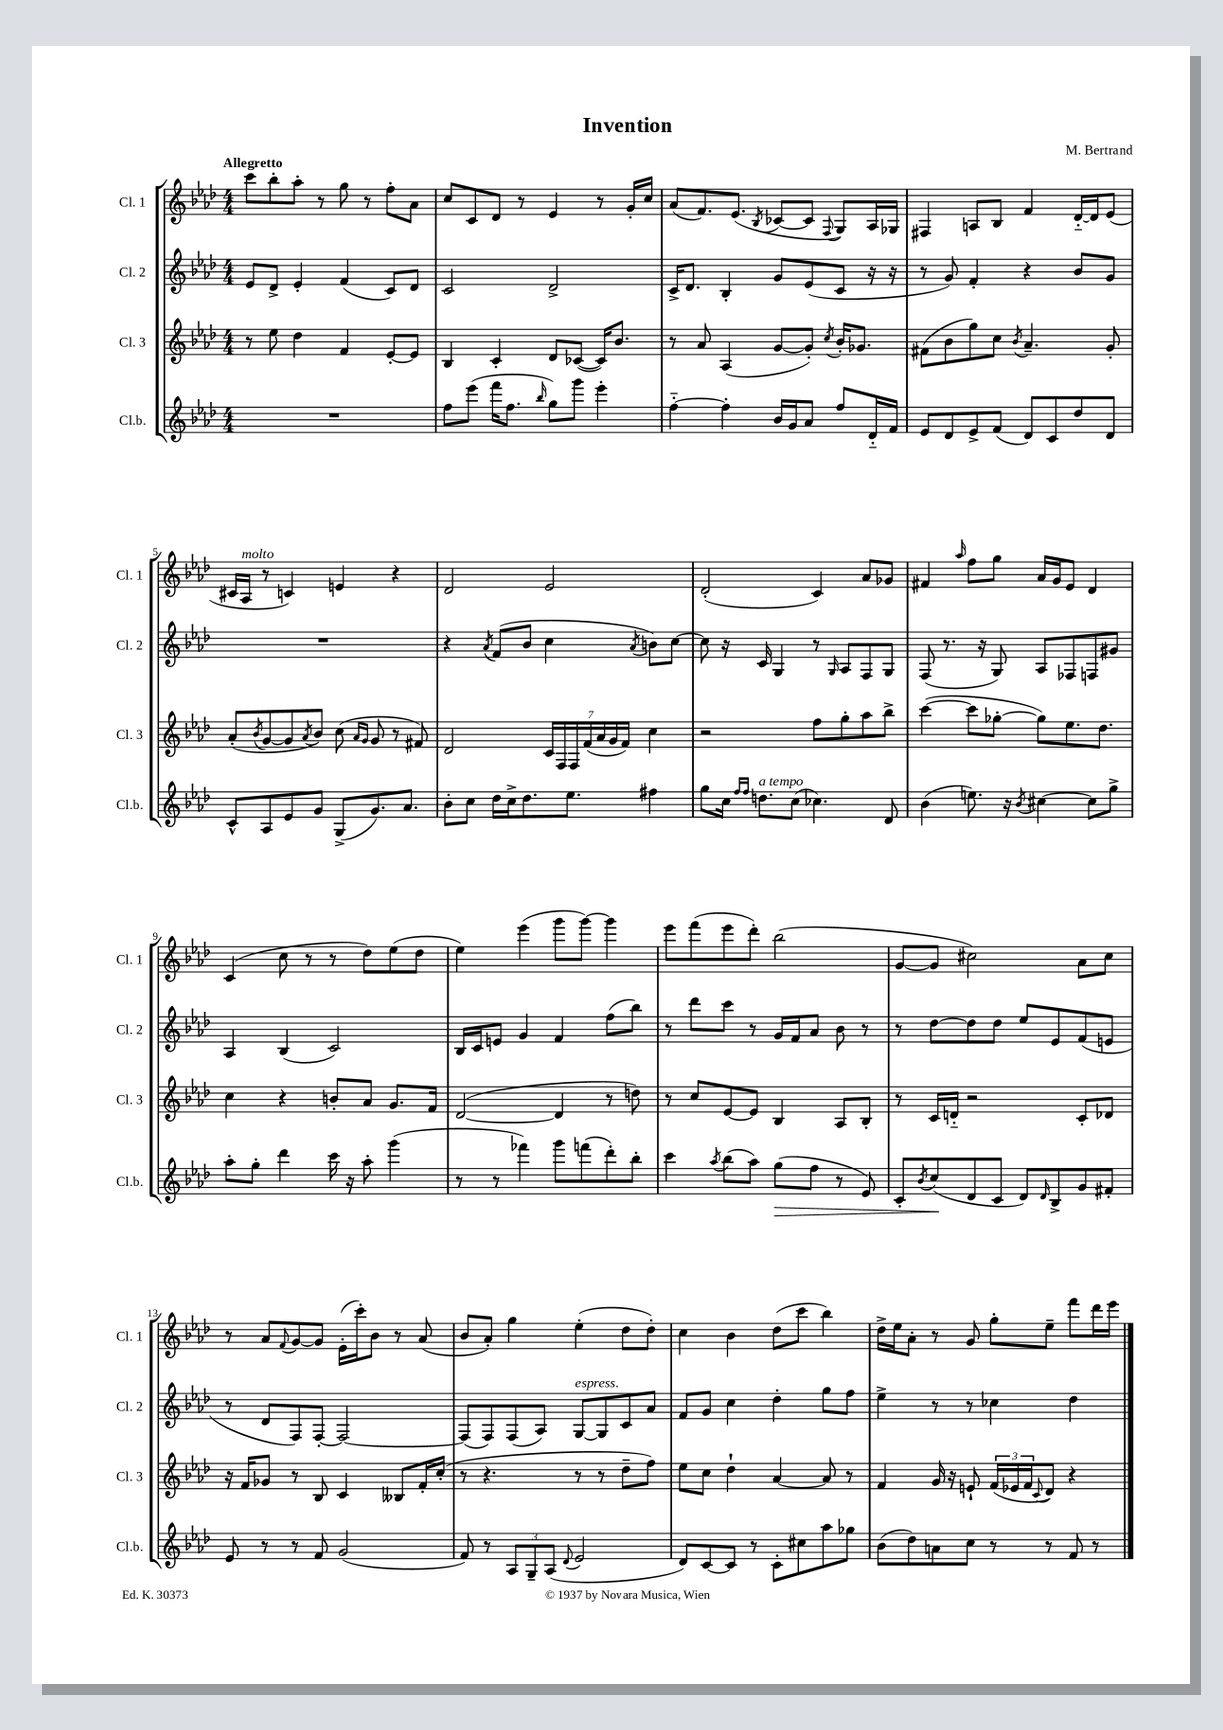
\header { title = "Invention" composer = "M. Bertrand" }
<<
\new StaffGroup <<
\new Staff = "s0" \with { instrumentName = "Cl. 1" shortInstrumentName = "Cl. 1" } {
    \clef treble \key aes \major \numericTimeSignature \time 4/4 \tempo "Allegretto"
    c'''8 bes''8-. aes''8-. r8 g''8 r8 f''8-. aes'8 |
    c''8 c'8 des'8 r8 ees'4 r8 g'16-. c''16 |
    aes'8( f'8.) ees'8.( \acciaccatura { bes8 } ces'8~ ces'8 \appoggiatura { f8 } g8) aes16 ges16 |
    fis4 a8 bes8 f'4 des'16~-_ des'16 ees'8( |
    cis'16 aes16^\markup { \italic "molto" } r8 c'4) e'4 r4 |
    des'2 ees'2 |
    des'2-.( c'4) aes'8 ges'8 |
    fis'4 \grace { aes''16 } f''8 g''8 aes'16 g'16 ees'8 des'4 |
    c'4( c''8 r8 r8 des''8) ees''8( des''8 |
    ees''4) ees'''4( g'''8 g'''8~) g'''4 |
    ees'''8 f'''8( ees'''8 des'''8-.) bes''2( |
    g'8~ g'8 cis''2) aes'8 cis''8 |
    r8 aes'8 \appoggiatura { f'8 } g'8~ g'8 ees'16-.( c'''16-.) bes'8 r8 aes'8( |
    bes'8 aes'8-.) g''4 ees''4-.( des''8 des''8-.) |
    c''4 bes'4 des''8( c'''8 bes''4) |
    des''16-> ees''16 aes'8-. r8 g'8 g''8-. ees''8-- f'''8 des'''16 ees'''16 \bar "|." |
}
\new Staff = "s1" \with { instrumentName = "Cl. 2" shortInstrumentName = "Cl. 2" } {
    \clef treble \key aes \major \numericTimeSignature \time 4/4
    ees'8 des'8-> ees'4-. f'4( c'8) des'8 |
    c'2 des'2-> |
    c'16-> des'8. bes4-. g'8 ees'8( c'8 r16 r16 |
    r8 g'8) f'4-. r4 bes'8 g'8 |
    R1 |
    r4 \acciaccatura { aes'8 } f'8( bes'8 c''4 \acciaccatura { aes'8 } b'8) c''8~ |
    c''8 r16 c'16 g4 r8 \grace { g16 } aes8 f8 g8 |
    f8( r8. r16 g8) aes8 fes8 f8 gis'8 |
    aes4 bes4( c'2) |
    bes16 c'16 e'8 g'4 f'4 f''8( bes''8) |
    r8 des'''8 c'''8 r8 g'16 f'16 aes'8 bes'8 r8 |
    r8 des''8~ des''8 des''8 ees''8 ees'8 f'8( e'8 |
    r8 des'8 f8) f8~-. f2~ |
    f8( f8) f8( aes8) g8~^\markup { \italic "espress." } g8 c'8 aes'8 |
    f'8 g'8 c''4 des''4-. g''8 f''8 |
    ees''4-> r8 r8 ces''4 des''4 \bar "|." |
}
\new Staff = "s2" \with { instrumentName = "Cl. 3" shortInstrumentName = "Cl. 3" } {
    \clef treble \key aes \major \numericTimeSignature \time 4/4
    r8 ees''8 des''4 f'4 ees'8~-. ees'8 |
    bes4 c'4-. des'8 ces'8~( ces'16) bes'8. |
    r8 aes'8 aes4( g'8~ g'8-.) \acciaccatura { c''8 } bes'16-. ges'8. |
    fis'8( bes'8 g''8) c''8 \acciaccatura { bes'8 } aes'4.-- g'8-. |
    aes'8-.( \acciaccatura { bes'8 } g'8~ g'8 \acciaccatura { aes'8 } bes'8) c''8( \grace { aes'16 g'16 } g'8 r8 fis'8) |
    des'2 \tuplet 7/4 { c'16 f16 f16 f'16( aes'16 g'16 f'16) } c''4 |
    r2 f''8 g''8-. aes''8 bes''8-> |
    c'''4~( c'''8 ges''8~-. ges''8) ees''8. des''8. |
    c''4 r4 b'8-. aes'8 g'8. f'16 |
    des'2~( des'4 r8 d''8) |
    r8 c''8 ees'8~ ees'8 bes4 aes8 bes8-. |
    r8 c'16 d'16-_ r2 c'8-. des'8 |
    r16 f'16 ges'8 r8 bes8 c'4 beses8 f'16-. c''16-.( |
    r8 r4. r8 r8 des''8-- f''8) |
    ees''8 c''8 des''4-! aes'4~ aes'8 r8 |
    f'4 g'16 r16 e'8-! \tuplet 3/2 { f'16( ees'16 f'16 } \appoggiatura { c'8 } des'8) r4 \bar "|." |
}
\new Staff = "s3" \with { instrumentName = "Cl.b." shortInstrumentName = "Cl.b." } {
    \clef treble \key aes \major \numericTimeSignature \time 4/4
    R1 |
    f''8 ees'''8( f'''16 f''8. \grace { bes''16 } g''8) g'''8 ees'''4-. |
    f''4~-_ f''4-. bes'16 g'16 aes'8 f''8 des'16-_ f'16 |
    ees'8 des'8 ees'8-> f'8( des'8) c'8 des''8 des'8 |
    c'8-^ aes8 ees'8 g'8 g8->( g'8.) aes'8. |
    bes'8-. c''8 des''16 c''16-> des''8. ees''8. fis''4 |
    g''8 c''16 \grace { f''16 f''16 } d''8.^\markup { \italic "a tempo" } c''8( ces''4.) des'8 |
    bes'4( e''8.) r16 \acciaccatura { bes'8 } cis''4~ cis''8 g''8-> |
    aes''8-. g''8-. des'''4 c'''16 r16 aes''8-. g'''4( |
    r8 r8 fes'''4) g'''8 f'''8( des'''8-.) bes''8-. |
    c'''4 \acciaccatura { aes''8 } bes''8( aes''8) g''8\>( f''8 r8 ees'8) |
    c'8-. \acciaccatura { bes'8 } c''8\!( des'8 c'8 des'8) \grace { des'16 } bes8-> g'8 fis'8-. |
    ees'8 r8 r8 f'8 g'2( |
    f'8) r8 \tuplet 3/2 { aes8 g8-- aes8( } \appoggiatura { des'8 } ees'2 |
    des'8) c'8~ c'8 r8 c'8-. cis''8 aes''8 ges''8 |
    bes'8( des''8) a'8 c''8 r8 r8 f'8 r8 \bar "|." |
}
>>
>>
